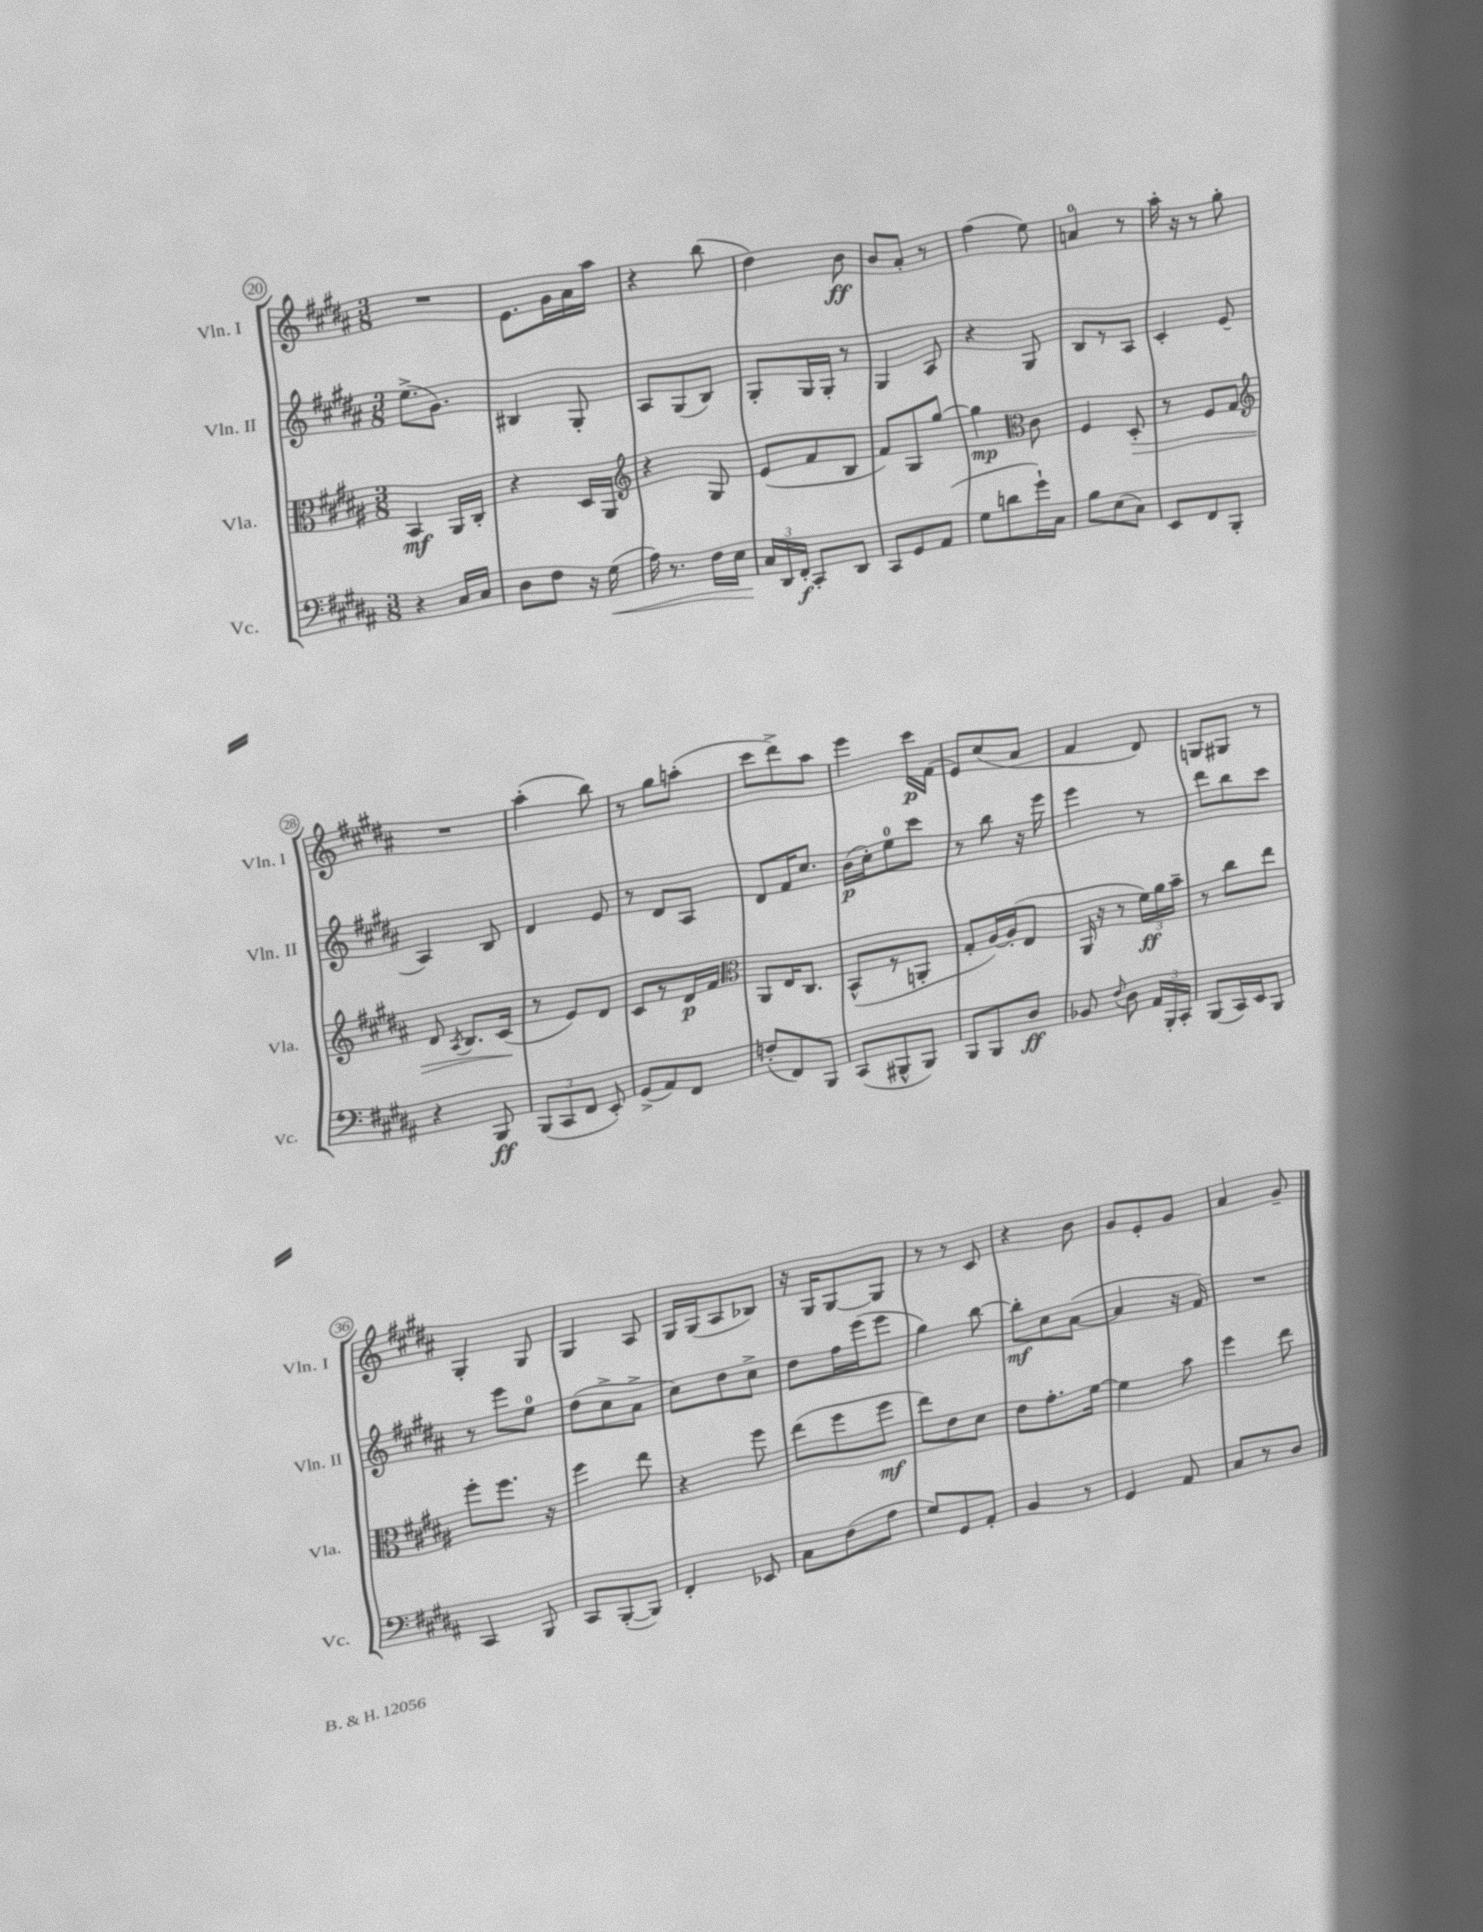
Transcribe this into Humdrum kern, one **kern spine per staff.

**kern	**kern	**kern	**kern
*staff4	*staff3	*staff2	*staff1
*clefF4	*clefC3	*clefG2	*clefG2
*k[f#c#g#d#a#]	*k[f#c#g#d#a#]	*k[f#c#g#d#a#]	*k[f#c#g#d#a#]
*M3/8	*M3/8	*M3/8	*M3/8
4r	4BB	(8.ee^	4.r
.	.	8.g#)	.
16C#	16AA#	.	.
16C#	16C#'	.	.
=	=	=	=
8D#	4r	4B#	8.e
8F#	.	.	.
.	.	.	16g#
16r	16D#	8G#'	16a#
(16G#	16AA#	.	16aa#
=	=	=	=
*	*clefG2	*	*
16A#)	4r	8A#	4r
8.r	.	.	.
.	.	(8G#	.
16F#	8G#	8B)	(8bb
16E	.	.	.
=	=	=	=
24C#	(8e	8G#'	4dd#)
24DD#	.	.	.
24FF#'	.	.	.
8CC#'	8f#	16G#	.
.	.	16G#'	.
8DD#	8B	8r	8b
=	=	=	=
8CC#	8f#)	4G#	8b
8GG#	8G#	.	8a#'
(8AA#	[8gg#	8A#	8r
=	=	=	=
8G#	4gg#]	4r	(4ff#
8d	.	.	.
*	*clefC3	*	*
16g#`)	8c#	8G#	8ee)
16C#	.	.	.
=	=	=	=
8B	4F#	8B	4a
(8E	.	8r	.
8C#)	8D#'	8A#	8r
=	=	=	=
8EE	8r	4c#'	16aa#'
.	.	.	16r
8FF#	8F#	.	8r
8BBB'	8G#	(8e	8gg#'
=	=	=	=
*	*clefG2	*	*
4r	8d#	4A#)	4.r
.	8qA#	.	.
.	8.B	.	.
8BBB	.	8B	.
.	(16c#	.	.
=	=	=	=
(12BBB	8r	4d#	(4aa#'
12CC#	.	.	.
.	8e)	.	.
12FF#	.	.	.
8EE')	8d#	8e	8bb)
=	=	=	=
(8GG#^	8c#	8r	8r
8AA#)	8r	8d#	8gg#
8FF#	16d#	8A#	(8aa'
.	16f#	.	.
=	=	=	=
*	*clefC3	*	*
(8F'	8AA#	8d#	8ccc#
8FF#)	16E	16f#	8ddd#^)
.	8.C#	8.cc#	.
8BBB	.	.	8aa#
=	=	=	=
(8CC#	(8BB^^	(16b	4eee
.	.	16cc#')	.
8BBB#^^	8r	8ee	.
8BBB#)	8AA'	8ccc#	16ccc#
.	.	.	(16f#
=	=	=	=
8BBB	8G#'	8r	8e)
8BBB	[16A#)	8bb	(8cc#
.	(16A#']	.	.
8D#	8E	16r	8a#
.	.	16eee	.
=	=	=	=
8BB-	16AA#	4eee	4f#
.	16r	.	.
8qqF#	.	.	.
8D#	8r	.	.
24AA#	24f#)	8r	8d#)
24BBB'	24a#	.	.
24CC#'	24b~	.	.
=	=	=	=
(8BBB	8r	8ddd#	8G
16CC#)	8cc#	8bb	8G#
16EE	.	.	.
8BBB	8ee	8ccc#	8r
=	=	=	=
4CC#	8ff#'	8r	4G#'
.	8.ff#	8eee	.
8BBB	.	8ee	8G#
.	16r	.	.
=	=	=	=
8CC#	4ff#	(8dd#	4G#
([8BBB'	.	8cc#^	.
8BBB])	8ee	8a#^	8A#
=	=	=	=
4FF#'	4r	8cc#)	16G#
.	.	.	(16G#
.	.	8dd#	8A#
8EE-	8ff#	8cc#^	8B-)
=	=	=	=
8C#	(8ee	8dd#	16r
.	.	.	16G#
(8F#	8ff#	16ff#	[8G#
.	.	(16eee	.
8A#	8ff#	8eee	8G#]
=	=	=	=
8G#)	8ee)	4gg#)	8r
8GG#	8e	.	8r
8AA#'	8d#	[8bb	8c#
=	=	=	=
4BB	8e	8bb']	4r
.	8.g#'	8cc#	.
8r	.	([8a#	8b
.	[16f#	.	.
=	=	=	=
4GG#	4f#]	4a#]	8g#
.	.	.	8e'
8AA#	8b	16r	8g#
.	.	16f#)	.
=	=	=	=
8C#	4ff#	4.r	4a#
8r	.	.	.
8D#	8ee	.	8g#~
==	==	==	==
*-	*-	*-	*-
